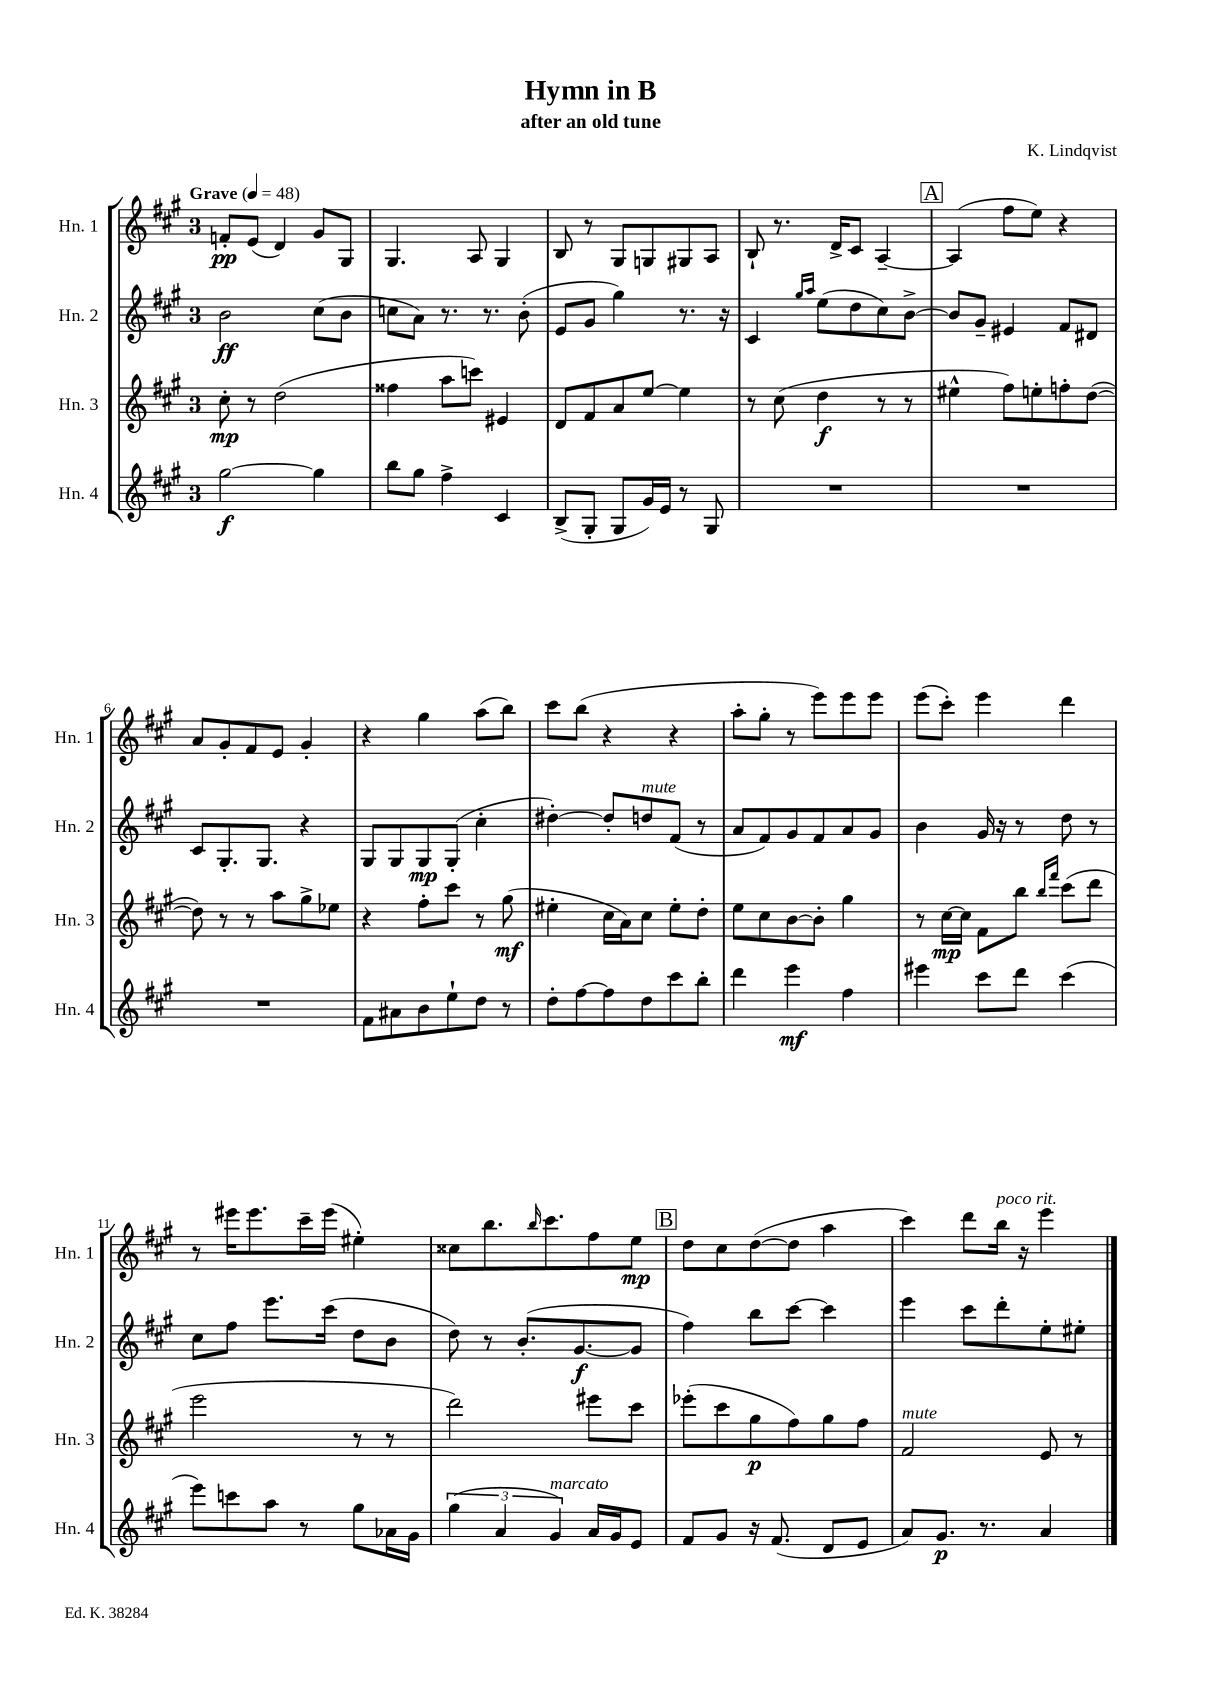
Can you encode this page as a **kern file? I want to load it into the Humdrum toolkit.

**kern	**kern	**kern	**kern
*staff4	*staff3	*staff2	*staff1
*clefG2	*clefG2	*clefG2	*clefG2
*k[f#c#g#]	*k[f#c#g#]	*k[f#c#g#]	*k[f#c#g#]
*M3/4	*M3/4	*M3/4	*M3/4
*MM48	*MM48	*MM48	*MM48
[2gg#	8cc#'	2b	8f'
.	8r	.	(8e
.	(2dd	.	4d)
4gg#]	.	(8cc#	8g#
.	.	8b	8G#
=	=	=	=
8bb	4ff##	8cc	4.G#
8gg#	.	8a)	.
4ff#^	8aa	8.r	.
.	8ccc)	.	8A
.	.	8.r	.
4c#	4e#	.	4G#
.	.	(8b'	.
=	=	=	=
(8B^	8d	8e	8B
8G#'	8f#	8g#	8r
8G#	8a	4gg#)	8G#
16g#)	[8ee	.	8G
16e	.	.	.
8r	4ee]	8.r	8G#
8G#	.	.	8A
.	.	16r	.
=	=	=	=
2.r	8r	4c#	8B`
.	(8cc#	.	8.r
.	.	16qqgg#	.
.	.	16qqaa	.
.	4dd	(8ee	.
.	.	.	16d^
.	.	8dd	8c#
.	8r	8cc#)	[4A~
.	8r	[8b^	.
=	=	=	=
2.r	4ee#^^	8b]	(4A]
.	.	8g#~	.
.	8ff#)	4e#	8ff#
.	8ee'	.	8ee)
.	8ff'	8f#	4r
.	([8dd	8d#	.
=	=	=	=
2.r	8dd])	8c#	8a
.	8r	8.G#'	8g#'
.	8r	.	8f#
.	.	8.G#	.
.	8aa	.	8e
.	8gg#^	4r	4g#'
.	8ee-	.	.
=	=	=	=
8f#	4r	8G#	4r
8a#	.	8G#	.
8b	8ff#'	8G#	4gg#
8ee`	8ccc#	(8G#'	.
8dd	8r	4cc#'	(8aa
8r	(8gg#	.	8bb)
=	=	=	=
8dd'	4ee#'	[4dd#')	8ccc#
[8ff#	.	.	(8bb
8ff#]	16cc#	8dd#']	4r
.	16a)	.	.
8dd	8cc#	8dd	.
8ccc#	8ee#'	(8f#	4r
8bb'	8dd'	8r	.
=	=	=	=
4ddd	8ee	8a	8aa'
.	8cc#	8f#)	8gg#'
4eee	[8b	8g#	8r
.	8b']	8f#	8eee)
4ff#	4gg#	8a	8eee
.	.	8g#	8eee
=	=	=	=
4eee#	8r	4b	(8eee
.	[16cc#	.	8ccc#')
.	16cc#]	.	.
8ccc#	8f#	16g#	4eee
.	.	16r	.
8ddd	8bb	8r	.
.	16qqbb	.	.
.	16qqfff#	.	.
(4ccc#	(8ccc#	8dd	4ddd
.	8ddd	8r	.
=	=	=	=
8eee)	2eee	8cc#	8r
8ccc	.	8ff#	16eee#
.	.	.	8.eee#
8aa	.	8.eee	.
8r	.	.	16ccc#~
.	.	(16ccc#	(16eee#
8gg#	8r	8dd	4ee#')
16a-	8r	8b	.
16g#	.	.	.
=	=	=	=
(6gg#	2ddd)	8dd)	8cc##
.	.	8r	8.bb
6a	.	.	.
.	.	(8.b'	.
.	.	.	16qqbb
.	.	.	8.ccc#
6g#)	.	.	.
.	.	[8.g#	.
16a	8eee#	.	8ff#
16g#	.	.	.
8e	8ccc#	8g#]	8ee
=	=	=	=
8f#	(8eee-'	4ff#)	8dd
8g#	8ccc#	.	8cc#
16r	8gg#	8bb	([8dd
(8.f#	.	.	.
.	8ff#)	[8ccc#	8dd]
8d	8gg#	4ccc#]	4aa
8e	8ff#	.	.
=	=	=	=
8a)	2f#	4eee	4ccc#)
8.g#	.	.	.
.	.	8ccc#	8ddd
8.r	.	.	.
.	.	8ddd'	16bb
.	.	.	16r
4a	8e	8ee'	4eee
.	8r	8ee#'	.
==	==	==	==
*-	*-	*-	*-
